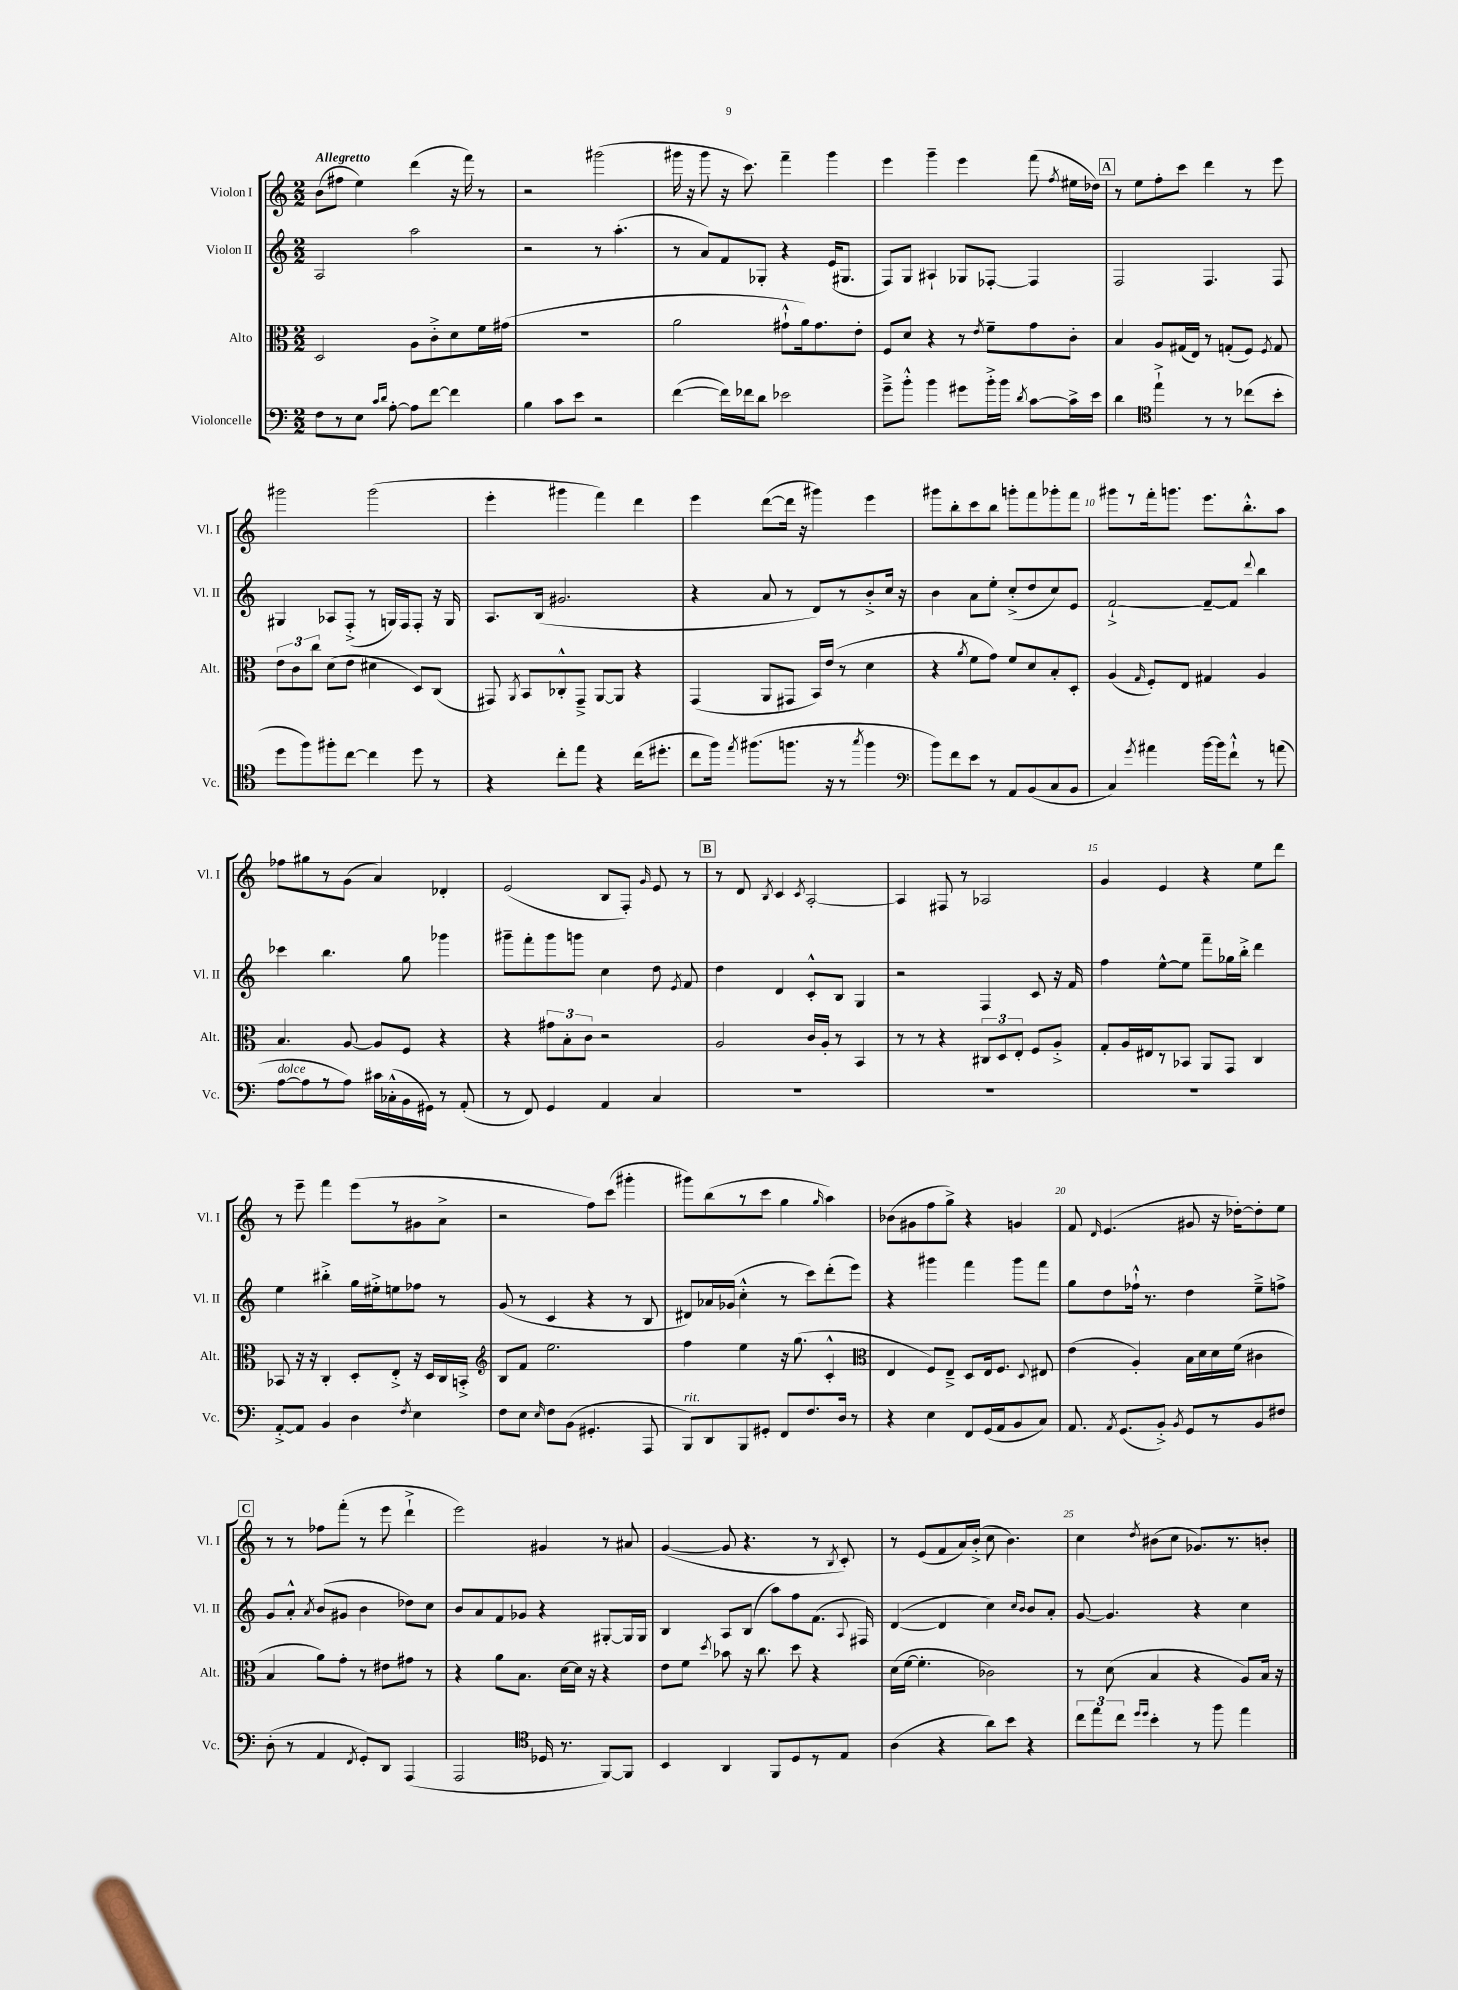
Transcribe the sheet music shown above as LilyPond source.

<<
\new StaffGroup <<
\new Staff = "s0" \with { instrumentName = "Violon I" shortInstrumentName = "Vl. I" } {
    \clef treble \key c \major \numericTimeSignature \time 2/2 \tempo "Allegretto"
    \autoBeamOff b'8[( fis''8] e''4) d'''4( r16 f'''16) r8 |
    r2 gis'''2( |
    gis'''16 r16 gis'''8 r16 c'''8.) f'''4-- gis'''4 |
    e'''4 g'''4-- e'''4 f'''8( \acciaccatura { f''8 } eis''16[ des''16]) |
    \mark \markup { \box "A" } r8 e''8[ f''8-. c'''8] d'''4 r8 e'''8 |
    gis'''2 gis'''2( |
    e'''4-. gis'''4 f'''4) d'''4 |
    e'''4 d'''8[~( d'''16] r16 gis'''4) e'''4 |
    gis'''8[ b''8-. c'''8 b''8] g'''8[-. f'''8 ges'''8-. f'''8] |
    gis'''8[ r8 f'''16-. g'''8.] e'''8.[ b''8.-.-^ a''8] |
    fes''8[ gis''8 r8 g'8]( a'4) des'4-. |
    e'2( b8[ f8]-.) \grace { g'16 } e'8 r8 |
    \mark \markup { \box "B" } r8 d'8 \acciaccatura { b8 } c'4 \acciaccatura { c'8 } a2~-. |
    a4 fis8 r8 aes2 |
    g'4 e'4 r4 e''8[ d'''8] |
    r8 e'''8-- f'''4 e'''8[( r8 gis'8 a'8]-> |
    r2 f''8[) c'''8]( gis'''4-. |
    gis'''8[) b''8( r8 c'''8] g''4 \grace { g''16 } a''4) |
    bes'8[( gis'8 f''8 g''8]->) r4 g'4 |
    f'8 \grace { d'16 } e'4.( gis'8 r16 des''16[~-.) des''8-. e''8] |
    \mark \markup { \box "C" } r8 r8 fes''8[ f'''8]-.( r8 e'''8 d'''4-!-> |
    e'''2) gis'4 r8 ais'8 |
    g'4~( g'8 r4. r8 \acciaccatura { b8 } c'8-.) |
    r8 e'8[( f'8 a'16) b'16]-.->( c''8 b'4.) |
    c''4 \acciaccatura { d''8 } bis'8[( c''8] ges'8.[) r8. b'8]-. \bar "|." |
}
\new Staff = "s1" \with { instrumentName = "Violon II" shortInstrumentName = "Vl. II" } {
    \clef treble \key c \major \numericTimeSignature \time 2/2
    \autoBeamOff a2 a''2 |
    r2 r8 a''4.-.( |
    r8 a'8[) f'8 ges8]-. r4 e'16[( gis8.] |
    f8[) g8] ais4-! ges8[ fes8]~-. fes4 |
    \mark \markup { \box "A" } f2 f4. f8 |
    gis4 aes8[ f8]-.->( r8 g16[) f16 f8]-. r16 g16 |
    a8.[ b16]( gis'2. |
    r4 a'8 r8 d'8[) r8 b'8-.-> c''16] r16 |
    b'4 a'8[ e''8]-. c''8[-.->( d''8 c''8) e'8] |
    f'2~-!-> f'8[~-- f'8] \appoggiatura { d'''8 } b''4 |
    ces'''4 b''4. g''8 ges'''4 |
    gis'''8[-- f'''8-. gis'''8 g'''8] c''4 d''8 \acciaccatura { e'8 } f'8 |
    \mark \markup { \box "B" } d''4 d'4 c'8[-.-^ b8] g4 |
    r2 f4 c'8 r16 f'16 |
    f''4 e''8[~-^ e''8] f'''8[-- ges''16 b''16]-.-> d'''4 |
    e''4 bis''4-.-> g''16[ eis''16-.-> e''8 fes''8] r8 |
    g'8( r8 c'4 r4 r8 b8 |
    dis'8[) aes'16 ges'16]( c''4-.-^ r8 c'''8[) d'''8-.( e'''8]) |
    r4 gis'''4 f'''4 gis'''8[ f'''8] |
    g''8[ d''8 fes''16]-!-^ r8. d''4 e''8[---> f''8]-> |
    \mark \markup { \box "C" } g'8[ a'8]-.-^ \acciaccatura { a'8 } b'8[( gis'8] b'4 des''8[) c''8] |
    b'8[ a'8 f'8 ges'8] r4 gis8[~-. gis16 gis16] |
    b4 a8[ b8]( a''8[) f''8 f'8.]( \appoggiatura { a8 } fis16) |
    d'4~( d'4 c''4) \grace { c''16[ b'16] } b'8[ a'8]-. |
    g'8~ g'4. r4 c''4 \bar "|." |
}
\new Staff = "s2" \with { instrumentName = "Alto" shortInstrumentName = "Alt." } {
    \clef alto \key c \major \numericTimeSignature \time 2/2
    \autoBeamOff d2 a8[ c'8-.-> d'8 f'16 gis'16]( |
    R1 |
    a'2 gis'8[-!-^ a'16) gis'8. e'8]-. |
    f8[ d'8] r4 r8 \acciaccatura { e'8 } f'8[-- g'8 c'8]-. |
    \mark \markup { \box "A" } b4 a8[ gis16( e16]) r8 g8[-.( f8]) \acciaccatura { f8 } g8 |
    \tuplet 3/2 { e'8[ c'8 c''8] } d'8[( e'8] dis'4 d8[) c8]( |
    gis,8) \acciaccatura { a,8 } b,8[ ces8-.-^ gis,8]---> a,8[~ a,8] r4 |
    g,4( a,8[ gis,8] b,16[) e'16]( r8 d'4 |
    r4 \acciaccatura { a'8 } f'8[ g'8]) f'8[ d'8 b8-. d8]-. |
    a4( \grace { g16 } f8[-.) e8] gis4 a4 |
    b4. a8~ a8[ f8] r4 |
    r4 \tuplet 3/2 { gis'8[ b8-. c'8] } r2 |
    \mark \markup { \box "B" } a2 c'16[ a16]-. r8 b,4 |
    r8 r8 r4 \tuplet 3/2 { cis8[ d8 e8]-. } f8[ a8]-.-> |
    g8[-. a16 eis16 r8 bes,8] a,8[ g,8] c4 |
    bes,8 r16 r16 c4-. d8[-. e8]-.-> r16 d16[ c16 b,16]-.-> |
    \clef treble b8[ f'8] e''2. |
    f''4 e''4 r16 g''8.( c'4-.-^ |
    \clef alto e4 f8[) e8]---> d8[ e16 f8.] \appoggiatura { d8 } eis8 |
    e'4( a4-.) b16[ d'16 d'16 f'16]( cis'4 |
    \mark \markup { \box "C" } b4 a'8[) g'8]-. r8 eis'8[ gis'8] r8 |
    r4 a'8[ b8.] d'16[~ d'16] r16 r4 |
    e'8[ f'8] \acciaccatura { d''8 } bes'8 r16 c''8. d''8 r4 |
    d'16[( f'16]~ f'4.-. ces'2) |
    r8 d'8( b4 r4 a8[) b16] r16 \bar "|." |
}
\new Staff = "s3" \with { instrumentName = "Violoncelle" shortInstrumentName = "Vc." } {
    \clef bass \key c \major \numericTimeSignature \time 2/2
    \autoBeamOff f8[ r8 e8] \grace { c'16[ d'16] } a8~-. a8[ f'8]~ f'4 |
    b4 c'8[ e'8] r2 |
    f'4~( f'16[) fes'16 d'8] ees'2 |
    g'8[---> b'8]-.-^ b'4 gis'8[ b'16-.-> b'16] \acciaccatura { d'8 } c'8[~ c'16-> e'16] |
    \mark \markup { \box "A" } d'4 \clef tenor e''4-!-> r8 r8 ces''8[( b'8]-. |
    d''8[ f''8) fis''8-. c''8]~ c''4 d''8 r8 |
    r4 c''8[-. e''8] r4 c''16[( dis''8.]-. |
    c''8[ f''16]) \acciaccatura { e''8 } fis''8.[( f''8.] r16 r8 \acciaccatura { g''8 } f''4 |
    \clef bass b'8[) f'8 e'8] r8 a,8[ b,8( c8 b,8] |
    c4) \acciaccatura { g'8 } ais'4 b'16[~ b'16 f'8]-!-^ r8 a'8( |
    a8[~^\markup { \italic "dolce" } a8 r8 a8]) cis'16[ ces16-.-^( b,16 gis,16]) r8 a,8-.( |
    r8 f,8) g,4 a,4 c4 |
    \mark \markup { \box "B" } R1 |
    R1 |
    R1 |
    a,8[~-.-> a,8] b,4 d4 \acciaccatura { f8 } e4 |
    f8[ e8] \grace { e16 } f8[ b,8]( gis,4.-. a,,8 |
    b,,8[^\markup { \italic "rit." }) d,8 b,,8 gis,8]-. f,8[ f8. d16] r8 |
    r4 e4 f,8[ g,16( a,16 b,8 c8]) |
    a,8. \acciaccatura { a,8 } g,8.[( b,8]-.->) \acciaccatura { b,8 } g,8[ r8 b,8 fis8] |
    \mark \markup { \box "C" } d8-.( r8 a,4 \acciaccatura { f,8 } g,8[-.) d,8] a,,4( |
    a,,2 \clef tenor des16 r8. f,8[~) f,8] |
    b,4 a,4 f,8[ d8 r8 e8] |
    a4( r4 a'8[) b'8] r4 |
    \tuplet 3/2 { c''8[ e''8 c''8] } \grace { d''16[ d''16] } b'4-. r8 f''8 e''4 \bar "|." |
}
>>
>>
\layout { \context { \Score \override BarNumber.break-visibility = ##(#f #t #t) barNumberVisibility = #(every-nth-bar-number-visible 5) } }
